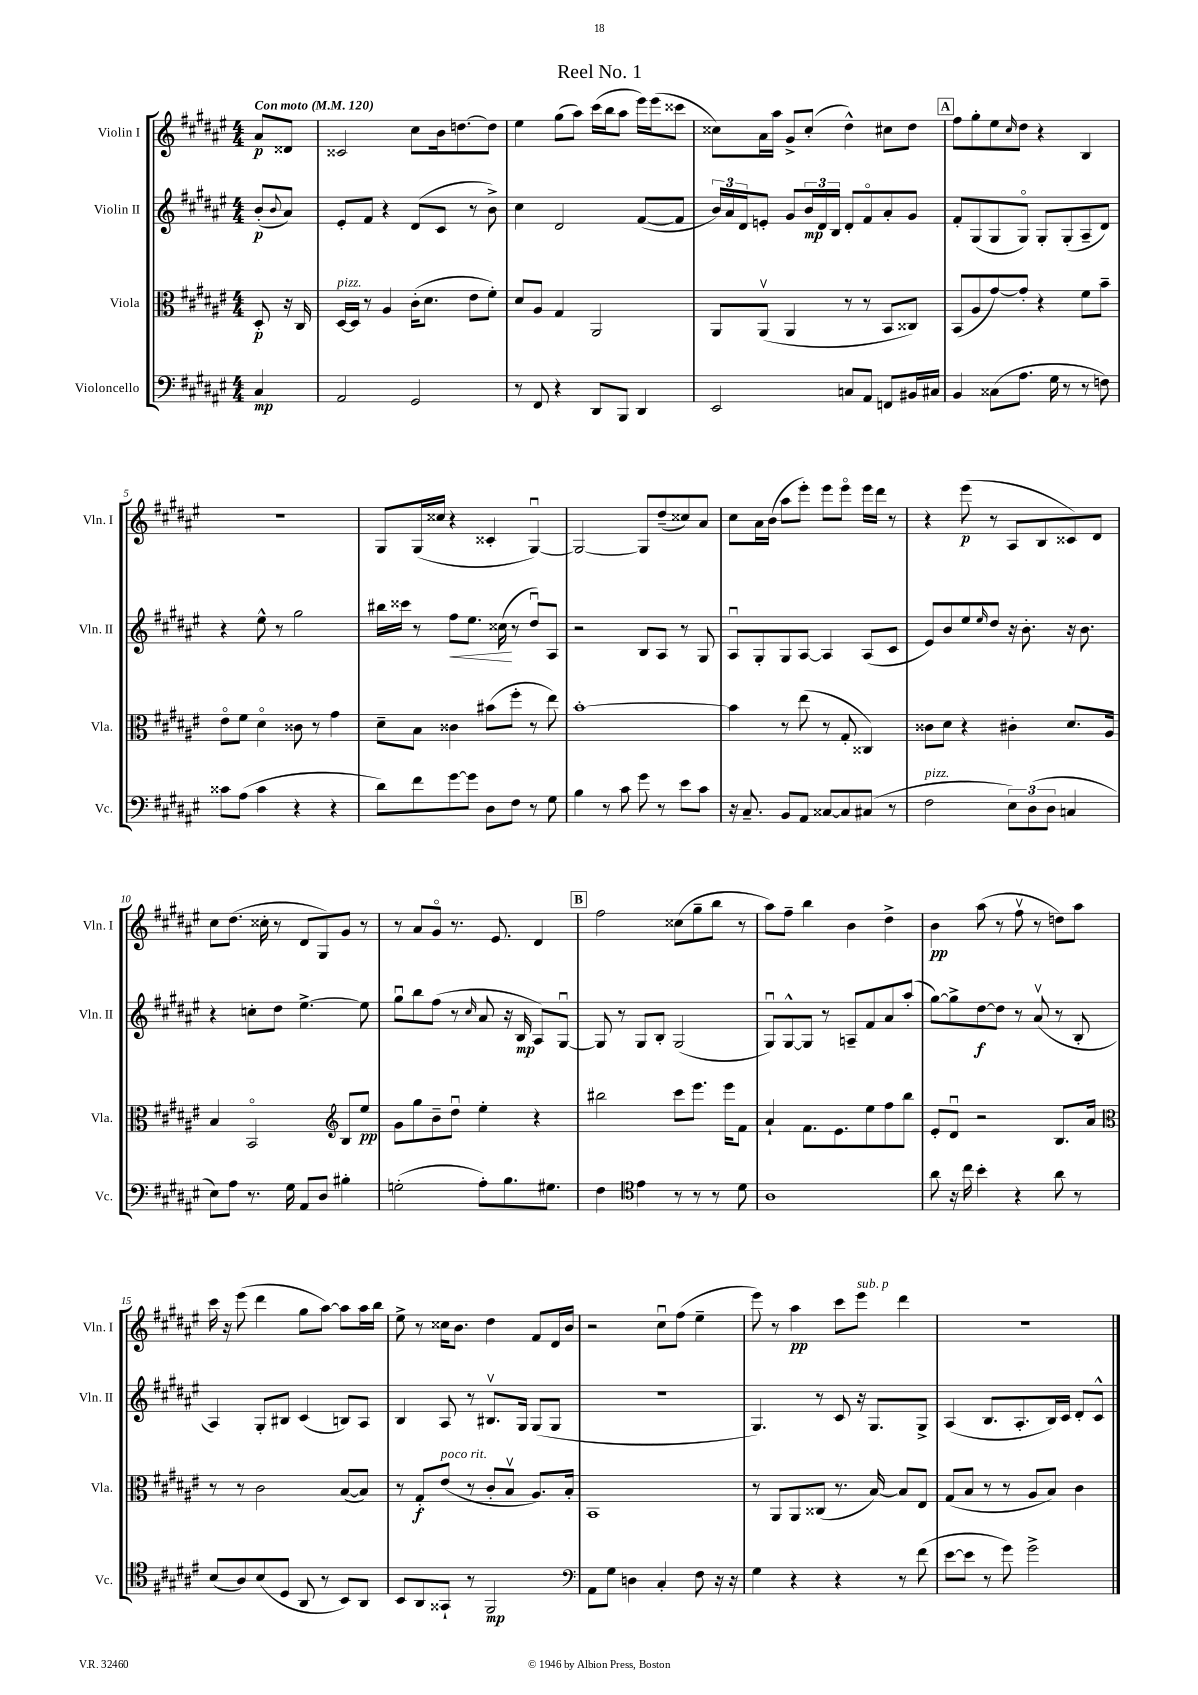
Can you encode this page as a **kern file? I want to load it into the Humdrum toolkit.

**kern	**kern	**kern	**kern
*staff4	*staff3	*staff2	*staff1
*clefF4	*clefC3	*clefG2	*clefG2
*k[f#c#g#d#a#e#]	*k[f#c#g#d#a#e#]	*k[f#c#g#d#a#e#]	*k[f#c#g#d#a#e#]
*M4/4	*M4/4	*M4/4	*M4/4
*MM120	*MM120	*MM120	*MM120
4C#	8D#'	(8b'	8a#
.	.	8qqb	.
.	16r	8a#)	8d##
.	16C#	.	.
=	=	=	=
2AA#	[16D#	8e#'	2c##
.	16D#]	.	.
.	8r	8f#	.
.	4A#	4r	.
2GG#	(16c#'	(8d#	8cc#
.	8.d#	.	.
.	.	8c#	16b
.	.	.	[8.dd
.	8e#	8r	.
.	8f#')	8b^)	8dd]
=	=	=	=
8r	8d#	4cc#	4ee#
8FF#	8A#	.	.
4r	4G#	2d#	(8gg#
.	.	.	8aa#)
8DD#	2AA#	.	(16ccc#
.	.	.	16bb
8BBB	.	.	8aa#
4DD#	.	([8f#	16eee#)
.	.	.	(16eee#
.	.	8f#]	8ccc##
=	=	=	=
2EE#	8AA#	24b)	8cc##)
.	.	24a#	.
.	.	24d#	.
.	(8AA#v	8e'	16a#
.	.	.	16aa#
.	4AA#	8g#	8g#^
.	.	24b	(8cc##'
.	.	24d#	.
.	.	24B	.
8C	8r	8d#'	4dd#^^)
8AA#	8r	8f#o	.
8FF	8BB	8a#'	8cc#
16BB#	8C##)	8g#	8dd#
16C#	.	.	.
=	=	=	=
4BB	(8BB	8f#'	8ff#
.	8A#	(8G#	8gg#'
(8C##	[8g#)	8G#	8ee#
.	.	.	16qqcc#
8.A#	8g#']	8G#o)	8dd#
.	4r	8G#'	4r
16G#	.	.	.
8r	.	(8G#'	.
8r	8f#	8A#~	4B
8F)	8b~	8d#)	.
=	=	=	=
8c##	8e#o	4r	1r
(8A#	8f#	.	.
4c##	4d#o	8ee#^^	.
.	.	8r	.
4r	8c##	2gg#	.
.	8r	.	.
4r	4g#	.	.
=	=	=	=
8d#)	8d#~	16bb#	8G#
.	.	16ccc##	.
8f#	8B	8r	(16G#
.	.	.	16cc##
[8g#	4c##	8ff#	4r
8g#]	.	8.ee#	.
8D#	(8b#	.	4c##'
.	.	(16cc##	.
8F#	8ff#'	8r	.
8r	8r	8dd#u)	[4G#u)
8G#	8ee#)	8A#	.
=	=	=	=
4B	[1b'	2r	2G#_
8r	.	.	.
8c#	.	.	.
8g#	.	8B	8G#]
8r	.	8A#	(8dd#~
8e#	.	8r	8cc##)
8c#	.	8G#	8a#
=	=	=	=
16r	4b]	8A#u	8cc#
8.C#~	.	.	.
.	.	8G#'	16a#
.	.	.	(16b
8BB	8r	8G#	8aa#
8AA#	(8ee#	[8A#	8eee#')
[8C##	8r	4A#]	8eee#
8C##]	8G#'	.	8eee#o
(8C#	4C##)	(8A#	16eee#
.	.	.	16ddd#
8r	.	8c#	8r
=	=	=	=
2F#	8c##	8e#)	4r
.	8d#	8b	.
.	4r	8ee#	(8eee#
.	.	16qqee#	.
.	.	8dd#	8r
12E#)	4c#'	16r	8A#
.	.	8.b'	.
(12D#	.	.	.
.	.	.	8B
12D#	.	.	.
4C	8.d#	16r	8c##)
.	.	8.b	.
.	.	.	8d#
.	16A#	.	.
=	=	=	=
8E#)	4B	4r	8cc#
8A#	.	.	(8.dd#
8.r	2BBo	8cc'	.
.	.	.	16cc##'
.	.	8dd#	8r
16G#	.	.	.
8AA#	.	[4.ee#^	8d#
8D#	.	.	8G#)
*	*clefG2	*	*
4B#'	8B	.	8g#
.	8ee#	8ee#]	8r
=	=	=	=
(2G'	8g#	8gg#u	8r
.	8gg#	8bb	8a#
.	8b~	(8ff#	8g#o
.	8dd#u	8r	8.r
.	.	16qqcc#	.
8A#')	4ee#'	8a#	.
.	.	.	8.e#
8.B	.	16r	.
.	.	16B	.
.	4r	8A#)	4d#
8.G#	.	.	.
.	.	[8G#u	.
=	=	=	=
4F#	2bb#	8G#]	2ff#
.	.	8r	.
*clefC4	*	*	*
4e#	.	8G#	.
.	.	8B'	.
8r	8ccc#	(2G#	(8cc##
8r	8.eee#	.	8gg#~
8r	.	.	8bb
.	16eee#	.	.
8d#	8f#	.	8r
=	=	=	=
1A#	4a#`	8G#u)	8aa#)
.	.	[8G#^^	8ff#~
.	8.f#	8G#]	4bb
.	.	8r	.
.	8.e#	.	.
.	.	8A~	4b
.	8ee#	8f#	.
.	8ff#	8a#	4dd#^
.	8bb	(8aa#'	.
=	=	=	=
8a#	8e#'	[8gg#)	4b
16r	8d#u	8gg#^]	.
16cc#	.	.	.
4b'	2r	[8dd#	(8aa#
.	.	8dd#]	8r
4r	.	8r	8ff#v
.	.	(8a#v	8r
8a#	8.B	8r	8dd)
8r	.	8B'	8aa#
.	16a#	.	.
=	=	=	=
*	*clefC3	*	*
(8B	8r	4A#)	16ccc#
.	.	.	16r
8A#)	8r	.	(8eee#
(8B	2c#	8G#'	4ddd#
8D#	.	8B#	.
8AA#	.	(4c#	8gg#
8r	.	.	[8aa#)
8BB)	([8B	8B)	8aa#]
8AA#	8B])	8A#	16aa#
.	.	.	16bb
=	=	=	=
8BB	8r	4B	8ee#^
8AA#	8G#'	.	8r
8GG##`	(8e#	8A#	16cc##
.	.	.	8.b
8r	8r	8r	.
2FF#	8c#'	8.B#v	4dd#
.	8Bv	.	.
.	.	16G#	.
.	8.A#)	(8G#	8f#
.	.	8G#	16d#
.	16B'	.	16b
=	=	=	=
*clefF4	*	*	*
8AA#	1BB	1r	2r
8G#	.	.	.
4D	.	.	.
4C#'	.	.	8cc#u
.	.	.	(8ff#
8F#	.	.	4ee#~
16r	.	.	.
16r	.	.	.
=	=	=	=
4G#	8r	4.G#)	8eee#)
.	8AA#	.	8r
4r	8AA#	.	4aa#
.	(8C##	8r	.
4r	8.r	8c#	8ccc#
.	.	16r	8eee#
.	[16B)	8.G#	.
8r	8B]	.	4ddd#
(8f#	8E#	8G#^	.
=	=	=	=
[8e#	(8G#	(4A#	1r
8e#]	8B	.	.
8r	8r	8.B	.
8g#)	8r	.	.
.	.	8.A#'	.
2g#^	8A#	.	.
.	8B)	16B)	.
.	.	16c#	.
.	4c#	8d#'	.
.	.	8c#^^	.
==	==	==	==
*-	*-	*-	*-
